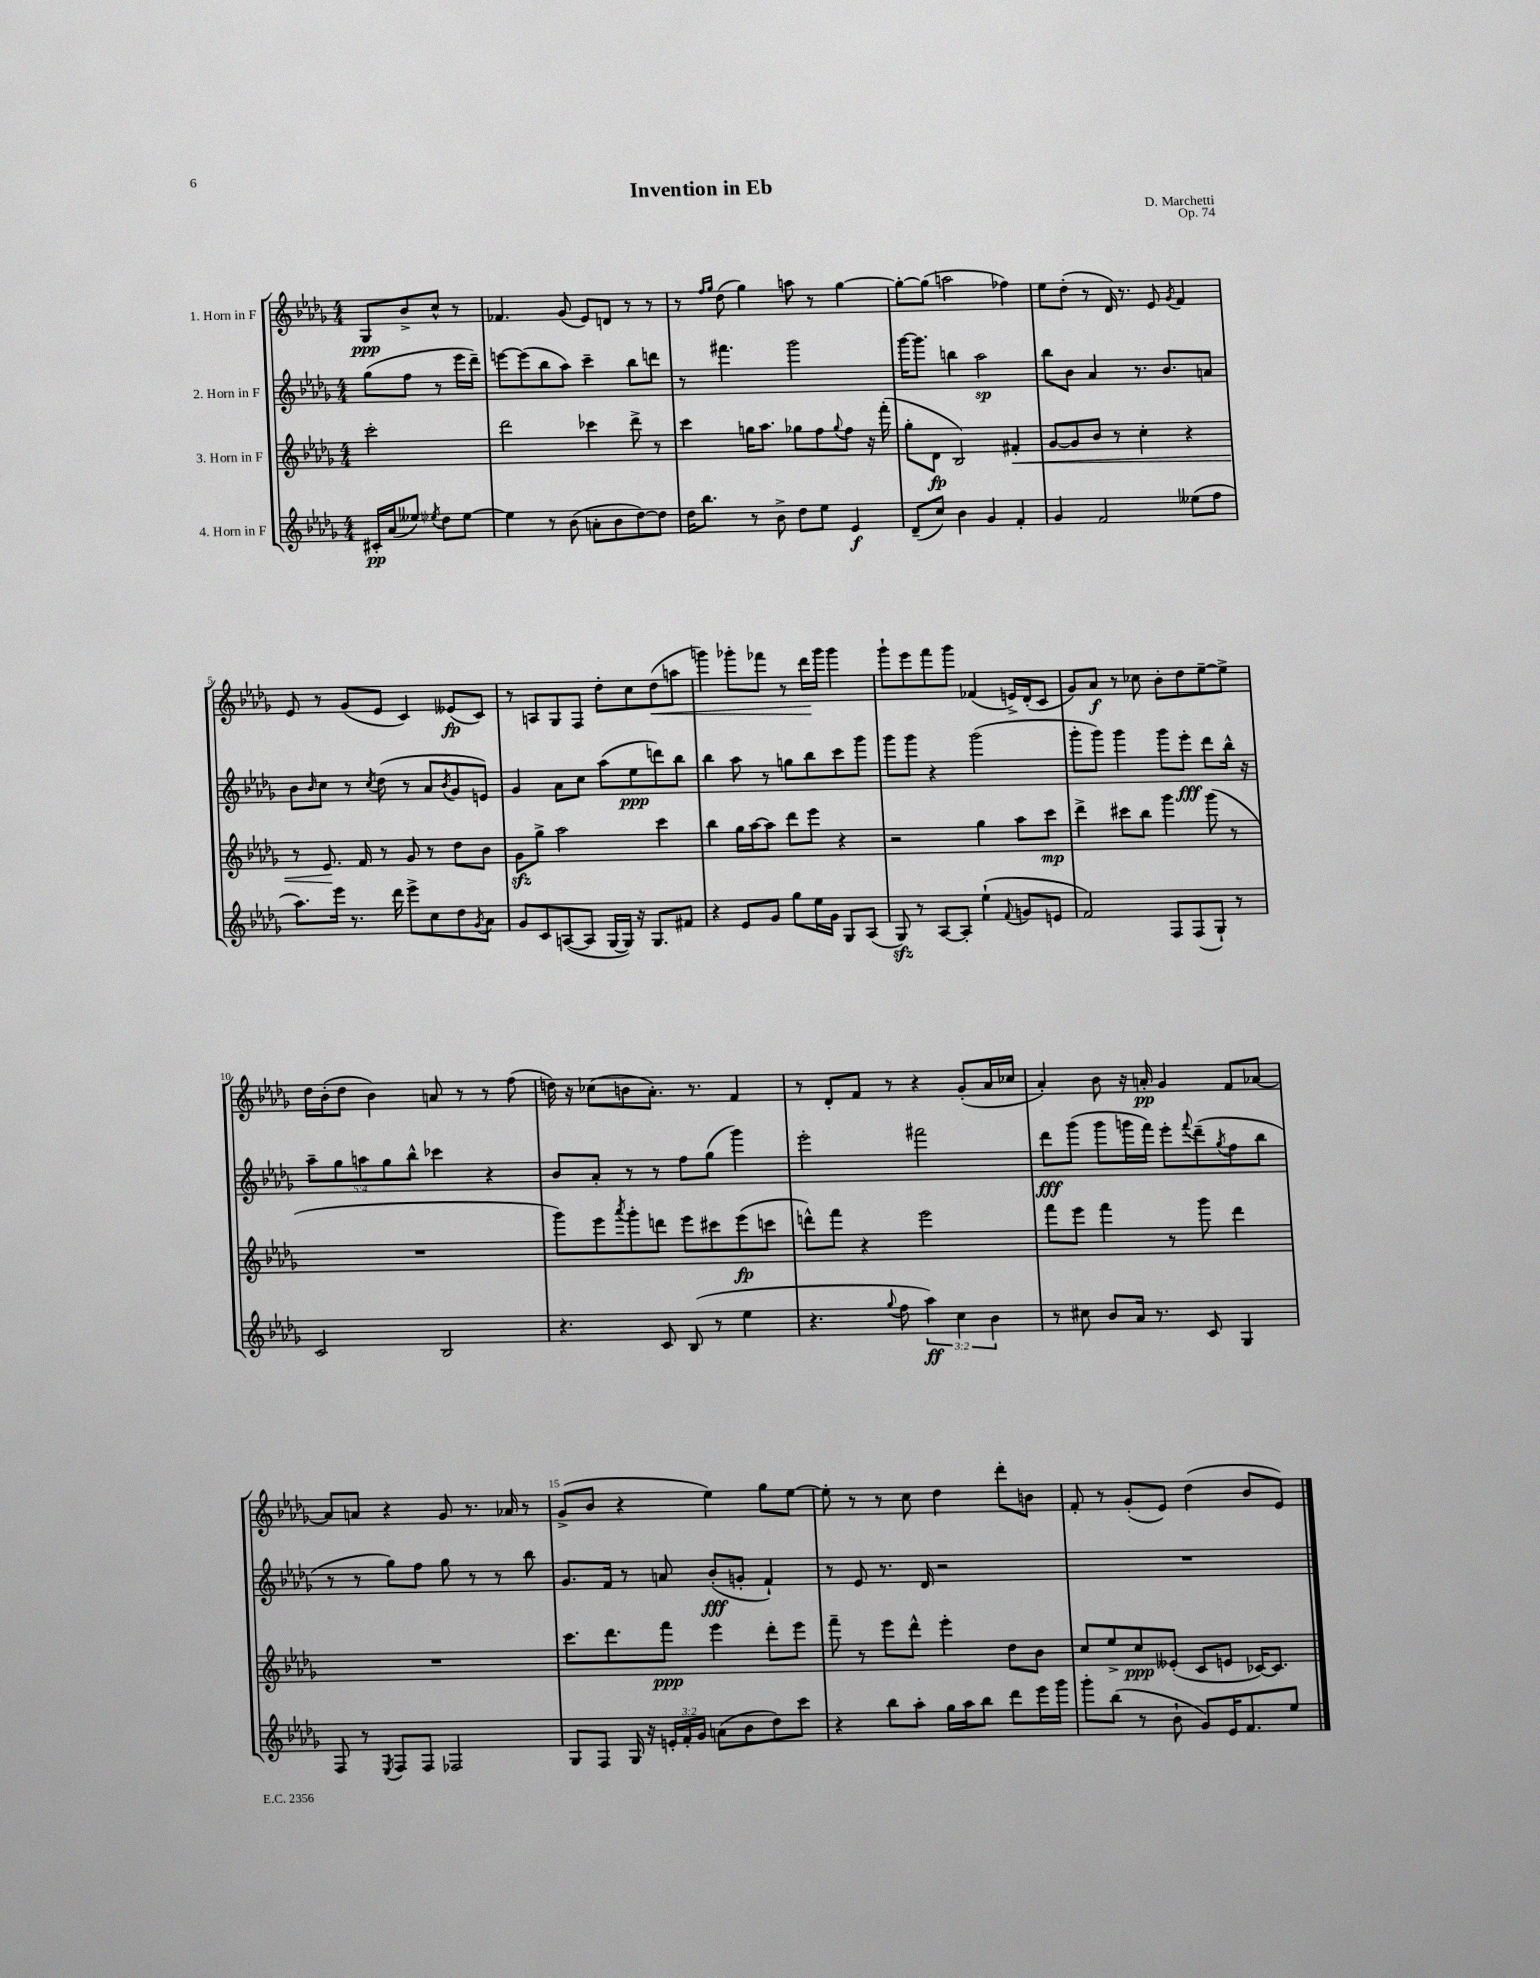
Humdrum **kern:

**kern	**kern	**kern	**kern
*staff4	*staff3	*staff2	*staff1
*clefG2	*clefG2	*clefG2	*clefG2
*k[b-e-a-d-g-]	*k[b-e-a-d-g-]	*k[b-e-a-d-g-]	*k[b-e-a-d-g-]
*M4/4	*M4/4	*M4/4	*M4/4
16c#'	2ccc'	(8gg-	8G-
(16a-	.	.	.
8ee--)	.	8ff	8b-^
8qee-	.	.	.
8dd-	.	8r	8cc^^
[8ee-	.	16eee-	8r
.	.	16ddd-~)	.
=	=	=	=
4ee-]	2ddd-	[8eee	4.f-
.	.	(8eee]	.
8r	.	8bb-	.
(8b-	.	8aa-)	(8g-
8a'	4ccc-	4ccc~	8e-)
8b-	.	.	8d
[8dd-)	8ddd-^	8bb-	8r
8dd-]	8r	8ddd	8r
=	=	=	=
16dd-	4ccc	8r	8r
8.bb-	.	.	.
.	.	.	16qqff
.	.	.	16qqgg-
.	.	4.fff#	(8dd-
8r	16gg	.	4gg-)
.	8.aa-	.	.
8b-^	.	.	.
8dd-	8gg-	2ggg-	8aa
8ee-	8ff	.	8r
.	8qqgg-	.	.
4e-	8ff	.	[4gg-
.	16r	.	.
.	(16fff'	.	.
=	=	=	=
(8d-~	8gg-'	[16ggg-	8gg-'_
.	.	8.ggg-]	.
8cc)	8d-	.	(8gg-]
4b-	2B-)	4bb	2aa
4g-	.	2aa-	.
4f'	4f#'	.	4ff-)
=	=	=	=
4g-	[8g-	8bb-	8ee-
.	8g-]	8b-	(8dd-'
2f	8b-	4a-	8r
.	8r	.	16d-)
.	.	.	8.r
.	4cc'	8.r	.
.	.	.	8e-
.	.	8.b-	.
.	.	.	8qg-
(8ee--	4r	.	4f
8ff	.	8a	.
=	=	=	=
8.aa-)	8r	8b-	8e-
.	.	16qqb-	.
.	8.e-	8cc	8r
16eee-	.	.	.
8.r	.	8r	(8g-
.	16f	.	.
.	.	8qcc	.
.	8r	(8dd-	8e-
16ddd-	.	.	.
8eee-^	8g-	8r	4c)
8cc	8r	8a-	.
.	.	8qb-	.
8dd-	8dd-	8g-	(8e--
8qg-	.	.	.
8a-	8b-	8e)	8c)
=	=	=	=
8g-	8g-	4g-	8r
8c	8gg-^	.	8A
([8A	2aa-	8a-	8G-
8A]	.	8cc	8F
[16G-	.	(8aa-	8dd-'
16G-])	.	.	.
16r	.	8ee-	8cc
8.G-	.	.	.
.	4ccc	8ddd)	(8dd-
8f#	.	8bb-	8aa
=	=	=	=
4r	4bb-	4bb-	4ggg)
8e-	16gg-	8aa-	8ggg-'
.	[16aa-	.	.
8g-	8aa-]	8r	8fff-
8gg-	8ddd-	8gg	8r
16ee-	8eee-	8bb-	16ddd-
16g-	.	.	16ggg-
8G-	4r	8ccc	4ggg-
(8A-	.	8ggg-	.
=	=	=	=
8G-)	2r	8ggg-	8ggg-`
8r	.	8ggg-	8eee-
[8A-	.	4r	8fff
8A-']	.	.	8ggg-
(4ee-`	4gg-	(2ggg-	(4f-
8qqf	.	.	.
8g	8aa-	.	16e^)
.	.	.	(16d-'
8e	8ccc	.	8c
=	=	=	=
2f)	4ddd-^	8ggg-'	8g-)
.	.	8ggg-)	8a-
.	8ccc#	4ggg-	8r
.	8bb-	.	8cc-
8F	4ggg-	8ggg-	8b-'
(8F	.	8eee-'	8dd-
8G-`)	(8ggg-	8ddd-	[8ee-~
8r	8r	16bb-^^	8ee-^]
.	.	16r	.
=	=	=	=
2c	1r	10aa-~	16dd-
.	.	.	(16b-'
.	.	10gg-	.
.	.	.	8dd-
.	.	10aa	.
.	.	.	4b-)
.	.	10gg-	.
.	.	10bb-^^	.
2B-	.	4ccc-	8a
.	.	.	8r
.	.	4r	8r
.	.	.	(8ff
=	=	=	=
4.r	8ggg-)	8b-	16dd)
.	.	.	16r
.	8eee-	8a-'	(8cc-
.	8qaaa-	.	.
.	8ggg-'	8r	8b
8c	8ddd	8r	8.a-')
(8B-	8eee-	8ff	.
.	.	.	8.r
8r	8ccc#	(8gg-	.
4ee-	(8eee-	4ggg-)	4f
.	8ccc	.	.
=	=	=	=
4.r	8ddd^^)	2eee-'	8r
.	8fff	.	8d-'
.	4r	.	8f
8qqgg-	.	.	.
8ff	.	.	8r
6aa-)	2eee-	2fff#	4r
6cc	.	.	.
.	.	.	(8g-'
6b-	.	.	.
.	.	.	16a-
.	.	.	16cc-
=	=	=	=
8r	8fff	8ddd-	4a-')
8cc#	8eee-	(8ggg-	.
8b-	4fff	8ggg-	8b-
16a-	.	16ggg	16r
8.r	.	16fff)	16a'
.	8r	8eee-'	4g-
.	.	8qqfff	.
8c	8ggg-	(8ddd-~	.
.	.	8qgg-	.
4G-	4ddd-	8ff	8f
.	.	8bb-	[8a-
=	=	=	=
8F	1r	8r	8a-]
8r	.	8r	8a
8qE-	.	.	.
8F	.	8gg-)	4r
8F	.	8ff	.
2F-	.	8gg-	8g-
.	.	8r	8.r
.	.	8r	.
.	.	.	16a-
.	.	8bb-	8r
=	=	=	=
8G-	8.ccc	8.g-	(8g-^
8F	.	.	8b-
.	8.ddd-	16f	.
16G-	.	8r	4r
16r	.	.	.
24e'	8fff	8a	.
24f'	.	.	.
24g-	.	.	.
(8a	4eee-	(8b-'	4ee-)
8b-	.	8g'	.
8dd-)	8ddd-'	4f`)	8gg-
8ccc	8eee-	.	[8ee-
=	=	=	=
4r	8fff~	8r	8ee-']
.	8r	8e-	8r
8bb-	8eee-	8.r	8r
8aa-'	8ddd-^^	.	8cc
.	.	16d-	.
16gg-	4eee-'	2r	4dd-
16aa-	.	.	.
8bb-	.	.	.
8ddd-	8dd-	.	8ddd-'
16eee-	8b-	.	8b
16ggg-	.	.	.
=	=	=	=
8ggg-'	8cc	1r	8f'
(8bb-	8ee-^	.	8r
8r	8cc	.	(8g-'
8b-`	(8e--'	.	8e-)
8g-)	8c	.	(4dd-
16e-	8e	.	.
8.f	.	.	.
.	[16c-)	.	8b-
.	8.c-]	.	.
8ee-	.	.	8e-)
==	==	==	==
*-	*-	*-	*-
